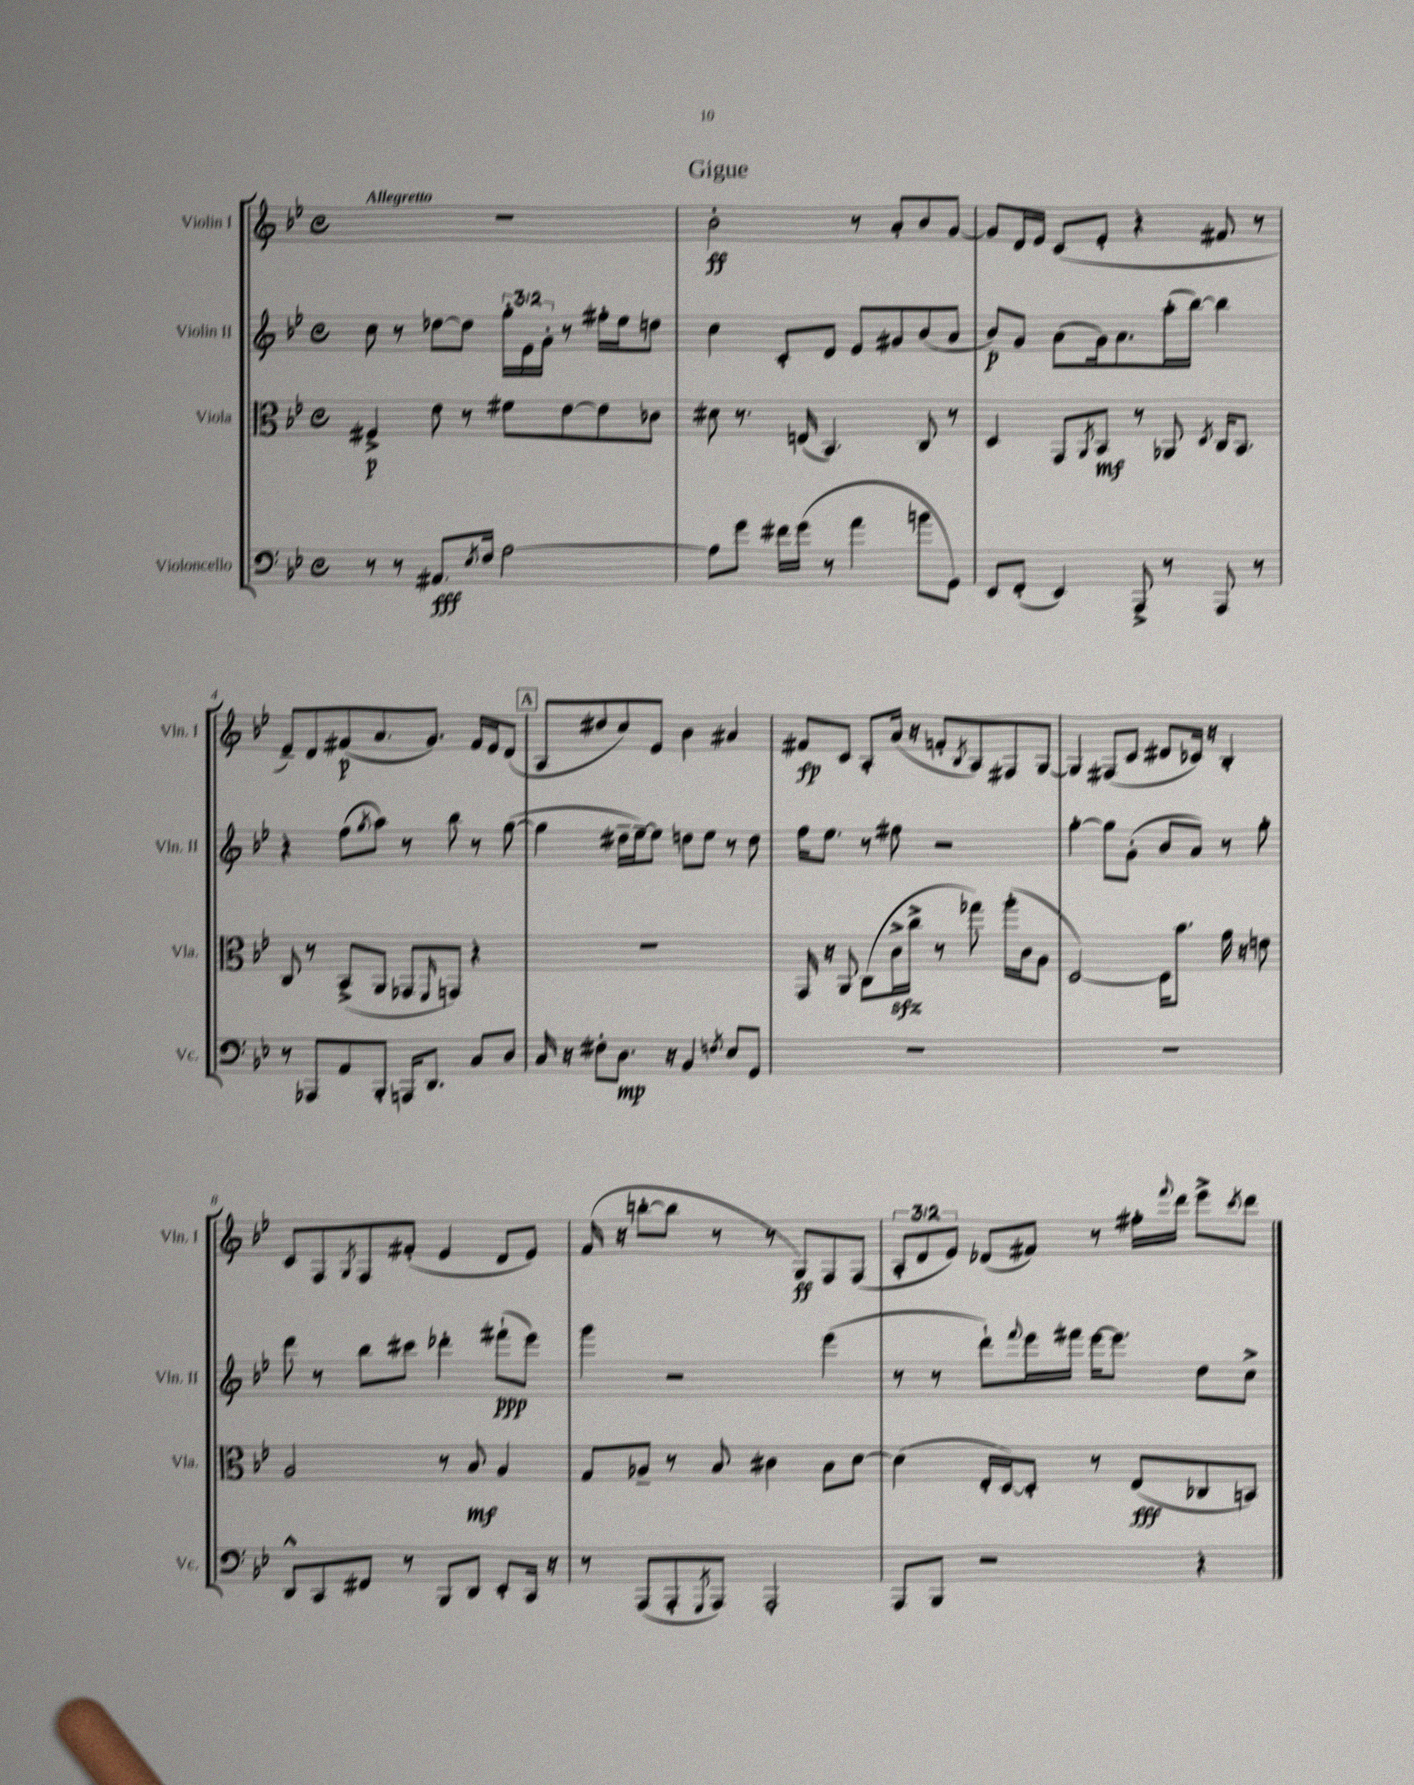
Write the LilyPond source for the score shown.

\header { title = "Gigue" }
<<
\new StaffGroup <<
\new Staff = "s0" \with { instrumentName = "Violin I" shortInstrumentName = "Vln. I" } {
    \clef treble \key bes \major \defaultTimeSignature \time 4/4 \override Staff.TupletNumber.text = #tuplet-number::calc-fraction-text \tempo "Allegretto"
    R1 |
    bes'2-.\ff r8 a'8-. bes'8 g'8~ |
    g'8 d'16 ees'16 c'8( ees'8-. r4 fis'8 r8 |
    ees'8--) d'8 fis'8\p( a'8. g'8.) fis'16 ees'16 d'8( |
    \mark \markup { \box "A" } a8 dis''8 c''8) ees'8 bes'4 ais'4 |
    fis'8\fp c'8 a8-. a'16( r16 f'8-. \acciaccatura { bes8 } a8) fis8 g8~ |
    g4 fis8( c'8 dis'8 ces'16) r16 bes4-. |
    c'8 f8 \acciaccatura { g8 } f8 fis'8-.( ees'4 d'8 ees'8) |
    f'16( r16 b''8~-. b''8 r8 r8 g8\ff) f8 f8( |
    \tuplet 3/2 { a8-. d'8 ees'8) } des'8( fis'8) r8 fis''16-. \appoggiatura { f'''8 } d'''16 ees'''8-> \acciaccatura { c'''8 } d'''8 \bar "|." |
}
\new Staff = "s1" \with { instrumentName = "Violin II" shortInstrumentName = "Vln. II" } {
    \clef treble \key bes \major \defaultTimeSignature \time 4/4 \override Staff.TupletNumber.text = #tuplet-number::calc-fraction-text
    c''8 r8 des''8~ des''8 \tuplet 3/2 { g''16-. ees'16 g'16-. } r8 fis''16-. ees''16 d''8 |
    c''4 c'8-. d'8 ees'8 gis'8 bes'8( a'8 |
    bes'8\p) g'8 a'8( g'16) a'8. a''16-.( bes''16~) bes''4 |
    r4 f''8( \acciaccatura { g''8 } a''8) r8 bes''8 r8 g''8~( |
    \mark \markup { \box "A" } g''4 dis''16-- ees''16~--) ees''8 d''8 ees''8 r8 d''8 |
    f''16 ees''8. r8 fis''8 r2 |
    g''4~-. g''8 g'8-.( bes'8 a'8) r8 g''8-. |
    d'''8 r8 bes''8 cis'''8 des'''4-. fis'''8-!\ppp( ees'''8) |
    g'''4 r2 ees'''4( |
    r8 r8 d'''8-!) \appoggiatura { f'''8 } ees'''16 fis'''16 ees'''16~ ees'''8. d''8 c''8-> \bar "|." |
}
\new Staff = "s2" \with { instrumentName = "Viola" shortInstrumentName = "Vla." } {
    \clef alto \key bes \major \defaultTimeSignature \time 4/4
    fis4->\p ees'8 r8 fis'8 ees'8~ ees'8 ces'8 |
    dis'8 r8. e16( bes,4.) c8 r8 |
    d4 g,8 \acciaccatura { a,8 } bes,8\mf r8 aes,8 \acciaccatura { d8 } c16 bes,8. |
    c8 r8 bes,8->( a,8 ges,8 \grace { f,16 } g,8) r4 |
    \mark \markup { \box "A" } R1 |
    g,16 r16 a,8 c8( c'16->\sfz c''16-> r8 ges''8) a''16-.( c'16 a8 |
    d2~) d16 bes'8. g'16 r16 e'8 |
    a2 r8 bes8\mf a4 |
    g8 aes8-- r8 bes8 cis'4 bes8 d'8~ |
    d'4( ees16-. d16~) d8-. r8 ees8\fff( ces8 b,8) \bar "|." |
}
\new Staff = "s3" \with { instrumentName = "Violoncello" shortInstrumentName = "Vc." } {
    \clef bass \key bes \major \defaultTimeSignature \time 4/4
    r8 r8 ais,8.\fff \acciaccatura { ees8 } f16 a2~ |
    a8 g'8 fis'16 g'16( r8 a'4 b'8 g,8) |
    ees,8 f,8-.( ees,4) a,,8-> r8 a,,8 r8 |
    r8 aes,,8 a,8 bes,,8-. a,,16 d,8. c8 d8 |
    \mark \markup { \box "A" } c16 r16 fis8-. d8.\mp r16 bes,4 \acciaccatura { f8 } ees8 g,8 |
    R1 |
    R1 |
    d,8-^ c,8 fis,8 r8 bes,,8 d,8 ees,8-. c,16 r16 |
    r8 a,,8( a,,8-. \acciaccatura { g,,8 } a,,8) a,,2-. |
    a,,8 bes,,8 r2 r4 \bar "|." |
}
>>
>>
